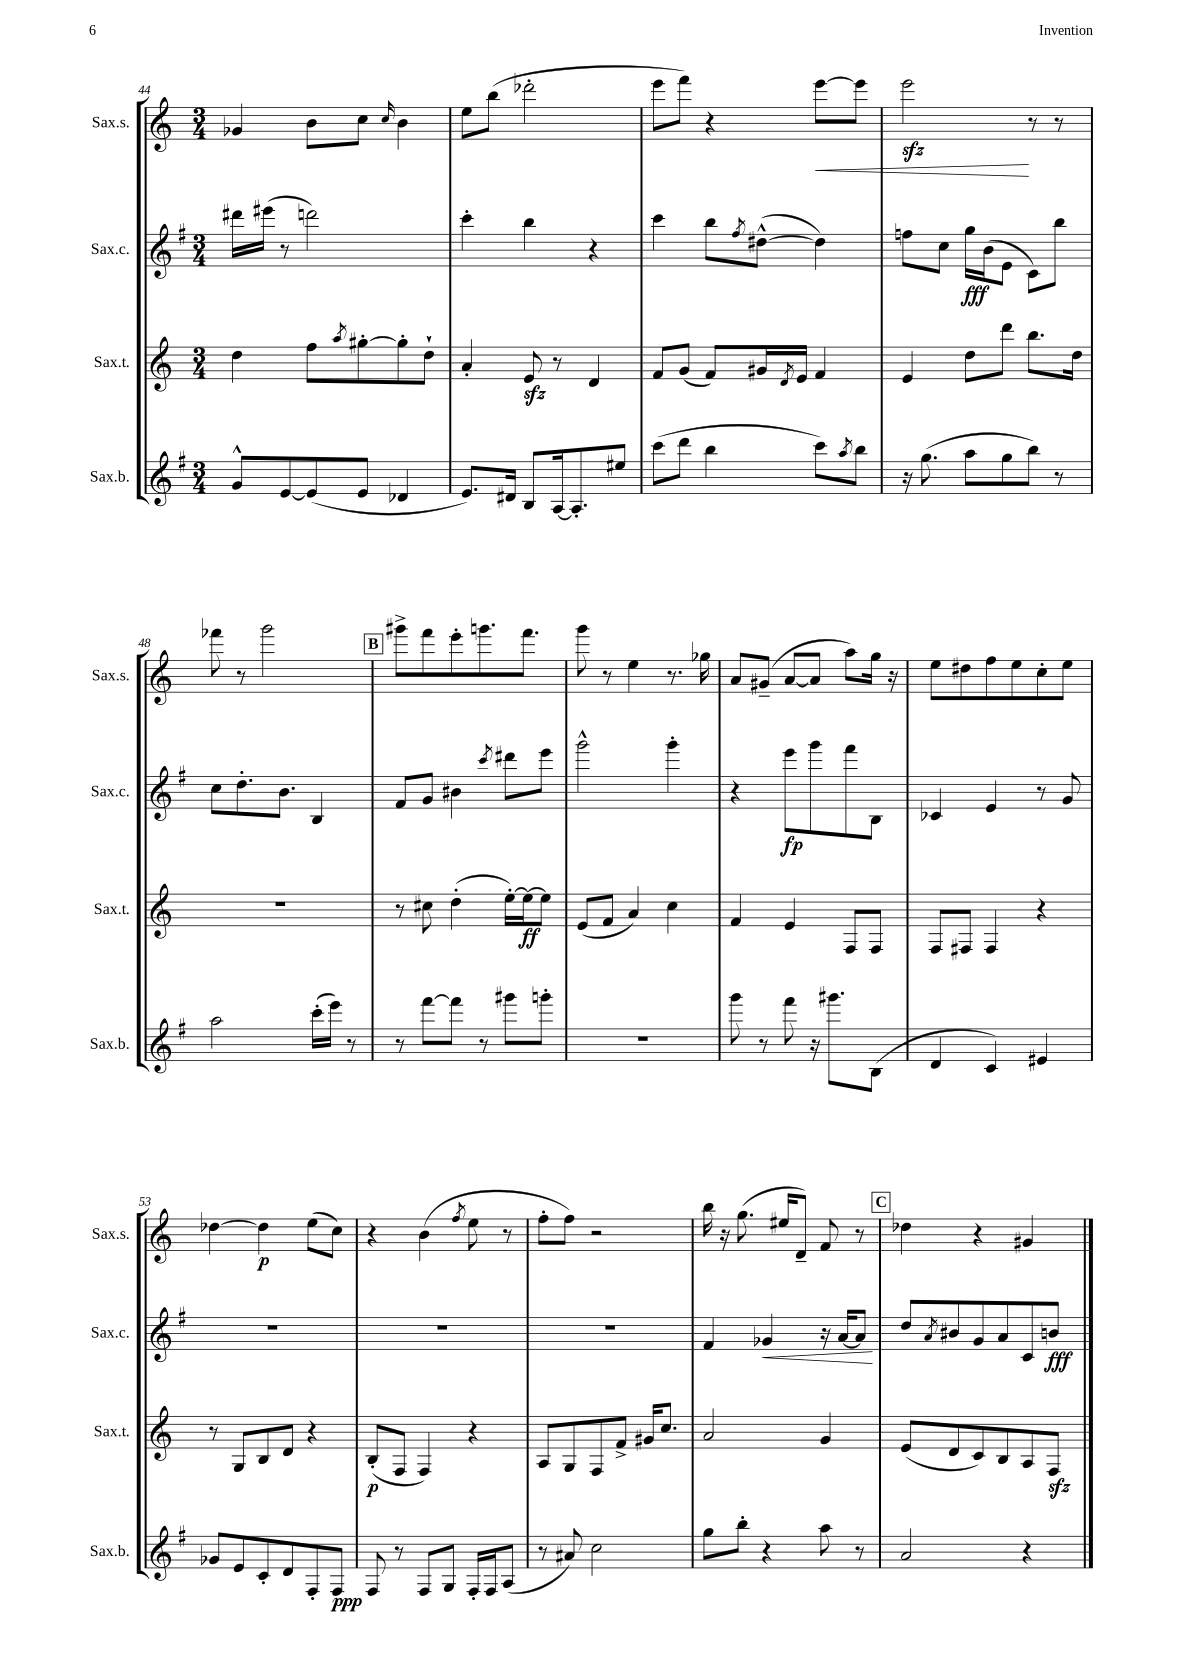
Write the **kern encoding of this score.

**kern	**kern	**kern	**kern
*staff4	*staff3	*staff2	*staff1
*clefG2	*clefG2	*clefG2	*clefG2
*k[f#]	*k[]	*k[f#]	*k[]
*M3/4	*M3/4	*M3/4	*M3/4
8g^^/L	4dd\	16ddd#\LL	4g-/
.	.	(16eee#\JJ	.
[8e/	.	8r	.
(8e/]	8ff\L	2ddd\)	8b\L
.	8qaa/	.	.
8e/J	[8gg#'\	.	8cc\J
.	.	.	16qqcc/
4d-/	8gg#'\]	.	4b\
.	8dd`\J	.	.
=	=	=	=
8.e/L)	4a'/	4ccc'\	8ee\L
.	.	.	(8bb\J
16d#/Jk	.	.	.
8B/L	8e/	4bb\	2ddd-'\
[16A/k	8r	.	.
8.A'/]	.	.	.
.	4d/	4r	.
8ee#/J	.	.	.
=	=	=	=
(8ccc\L	8f/L	4ccc\	8eee\L
8ddd\J	(8g/J	.	8fff\J)
4bb\	8f/L)	8bb\L	4r
.	.	8qff#/	.
.	16g#/L	([8dd#^^\J	.
.	8qd/	.	.
.	16e/JJ	.	.
8ccc\L)	4f/	4dd#\])	[8eee\L
8qaa/	.	.	.
8bb\J	.	.	8eee\]J
=	=	=	=
16r	4e/	8ff\L	2eee\
(8.gg\	.	.	.
.	.	8cc\J	.
8aa\L	8dd\L	16gg\LL	.
.	.	(16b\J	.
8gg\	8ddd\J	8e\J	.
8bb\J)	8.bb\L	8c\L)	8r
8r	.	8bb\J	8r
.	16dd\Jk	.	.
=	=	=	=
2aa\	2.r	8cc\L	8fff-\
.	.	8.dd'\	8r
.	.	.	2ggg\
.	.	8.b\J	.
(16ccc'\LL	.	4B/	.
16eee\JJ)	.	.	.
8r	.	.	.
=	=	=	=
8r	8r	8f#/L	8ggg#^\L
[8fff#\L	8cc#\	8g/J	8fff\
8fff#\]J	(4dd'\	4b#\	8eee'\
8r	.	.	8.ggg\
.	.	8qccc/	.
8ggg#\L	[16ee'\LL)	8ddd#\L	.
.	16ee\_J	.	8.fff\J
8ggg'\J	8ee\]J	8eee\J	.
=	=	=	=
2.r	(8e/L	2ggg^^\	8ggg\
.	8f/J	.	8r
.	4a/)	.	4ee\
.	4cc\	4ggg'\	8.r
.	.	.	16gg-\
=	=	=	=
8ggg\	4f/	4r	8a/L
8r	.	.	(8g#~/J
8fff#\	4e/	8eee\L	[8a/L
16r	.	8ggg\	8a/]J
8.ggg#\L	.	.	.
.	8F/L	8fff#\	8aa\L)
(8B\J	8F/J	8B\J	16gg\Jk
.	.	.	16r
=	=	=	=
4d/	8F/L	4c-/	8ee\L
.	8F#/J	.	8dd#\
4c/)	4F#/	4e/	8ff\
.	.	.	8ee\
4e#/	4r	8r	8cc'\
.	.	8g/	8ee\J
=	=	=	=
8g-/L	8r	2.r	[4dd-\
8e/	8G/L	.	.
8c'/	8B/	.	4dd-\]
8d/	8d/J	.	.
8F#'/	4r	.	(8ee\L
8F#/J	.	.	8cc\J)
=	=	=	=
8F#/	(8B'/L	2.r	4r
8r	8F/J	.	.
8F#/L	4F/)	.	(4b\
8G/J	.	.	.
.	.	.	8qff/
16F#'/LL	4r	.	8ee\
16F#/J	.	.	.
(8A/J	.	.	8r
=	=	=	=
8r	8A/L	2.r	8ff'\L
8a#/)	8G/	.	8ff\J)
2cc\	8F/	.	2r
.	8f^/J	.	.
.	16g#/LK	.	.
.	8.cc/J	.	.
=	=	=	=
8gg\L	2a/	4f#/	16bb\
.	.	.	16r
8bb'\J	.	.	(8.gg\
4r	.	4g-/	.
.	.	.	16ee#/LK
.	.	.	8d~/J)
8aa\	4g/	16r	8f/
.	.	[16a/LK	.
8r	.	8a/]J	8r
=	=	=	=
2a/	(8e/L	8dd/L	4dd-\
.	.	8qa/	.
.	8d/	8b#/	.
.	8c/)	8g/	4r
.	8B/	8a/	.
4r	8A/	8c/	4g#/
.	8F/J	8b/J	.
==	==	==	==
*-	*-	*-	*-
